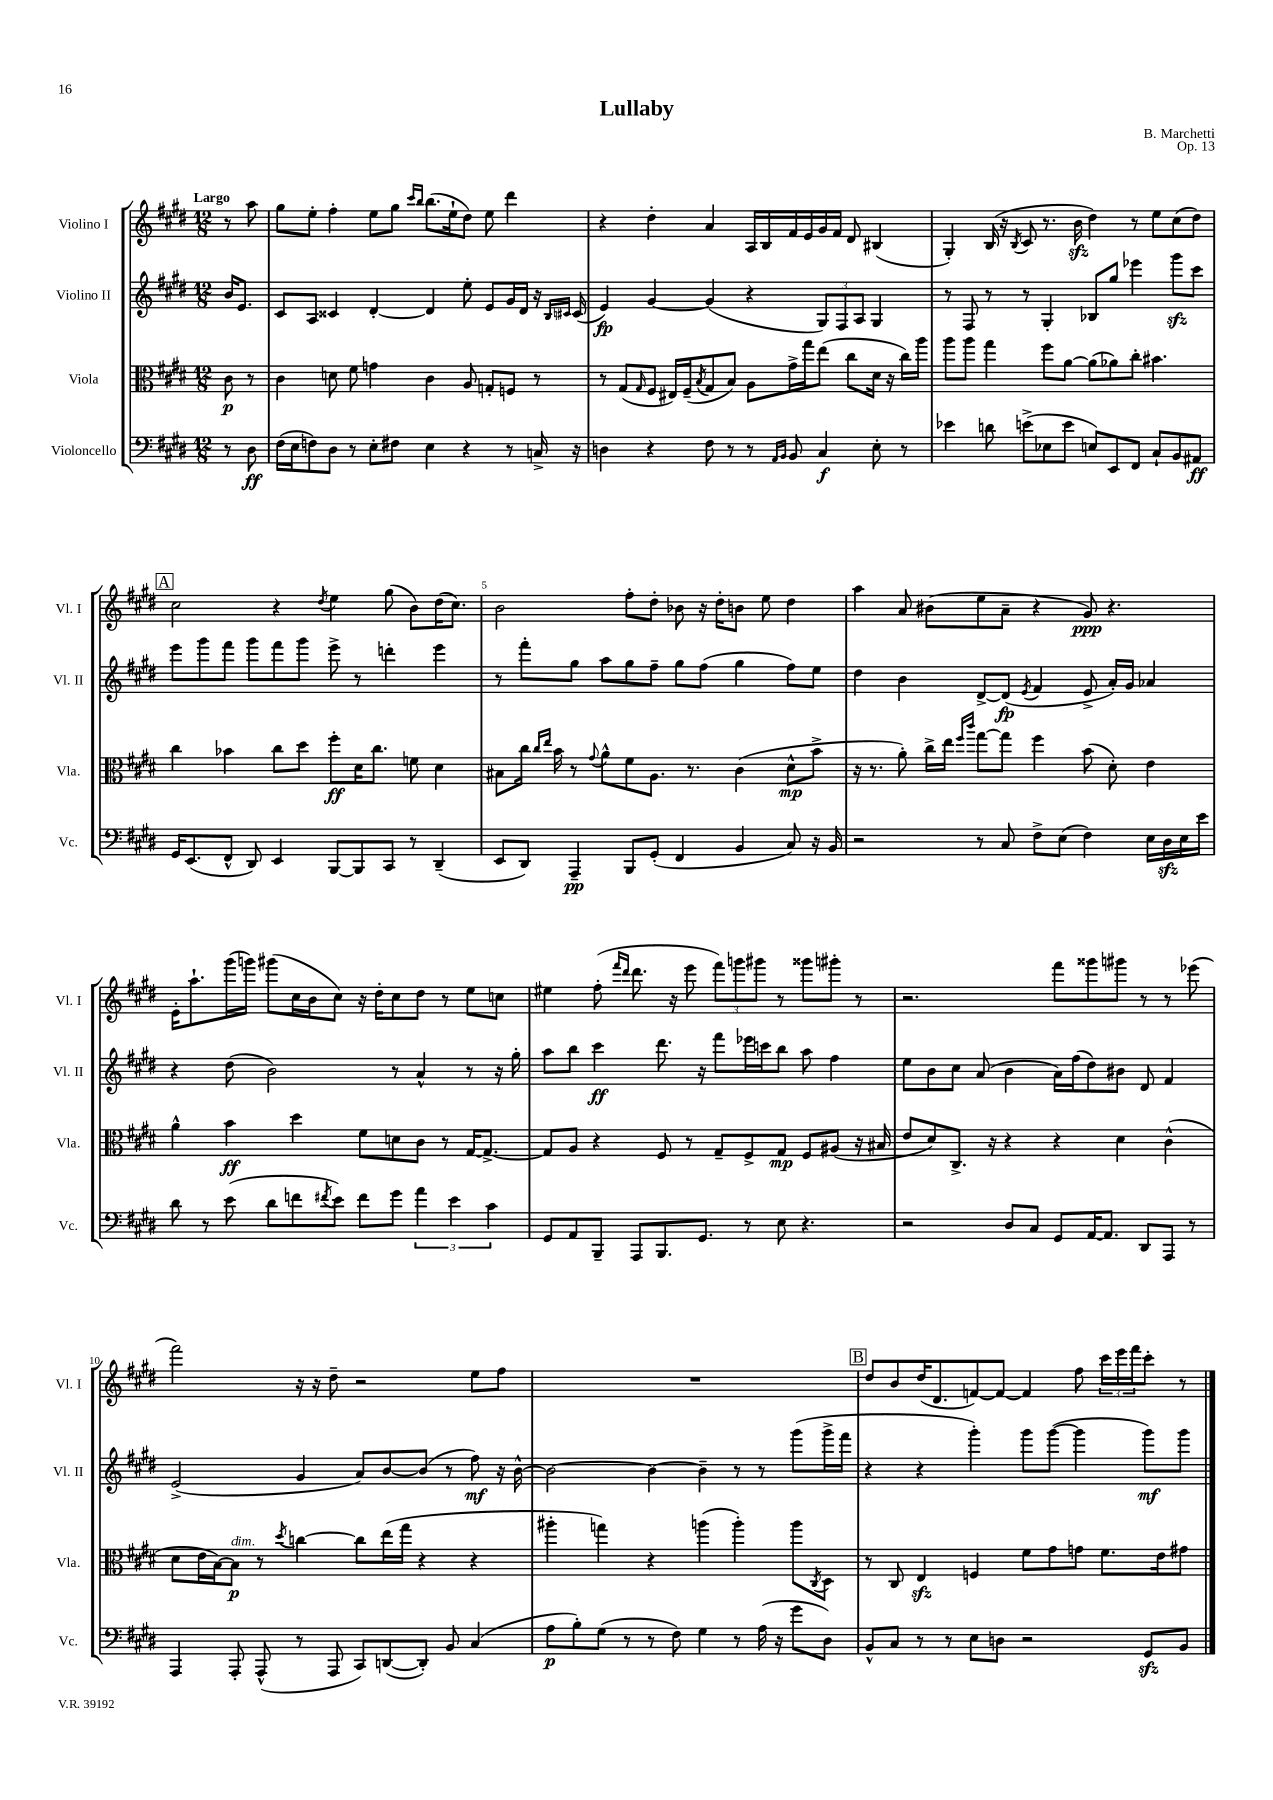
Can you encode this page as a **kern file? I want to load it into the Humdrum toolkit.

**kern	**kern	**kern	**kern
*staff4	*staff3	*staff2	*staff1
*clefF4	*clefC3	*clefG2	*clefG2
*k[f#c#g#d#]	*k[f#c#g#d#]	*k[f#c#g#d#]	*k[f#c#g#d#]
*M12/8	*M12/8	*M12/8	*M12/8
8r	8c#	16b	8r
.	.	8.e	.
8D#	8r	.	8aa
=	=	=	=
(16F#	4c#	8c#	8gg#
16E	.	.	.
8F)	.	8A	8ee'
8D#	8d	4c##	4ff#'
8r	8f#	.	.
8E'	4g	[4d#'	8ee
8F#	.	.	8gg#
.	.	.	16qqccc#
.	.	.	16qqbb
4E	4c#	4d#]	(8.bb
.	.	.	16ee`
4r	8A	8ee'	8dd#)
.	8G'	8e	8ee
8r	8F	16g#	4ddd#
.	.	16d#	.
16C^	8r	16r	.
.	.	16qqB	.
.	.	16qqc#	.
16r	.	(16c#	.
=	=	=	=
4D	8r	4e)	4r
.	(8G#	.	.
.	16qqG#	.	.
4r	8F#	[4g#	4dd#'
.	16E#)	.	.
.	(16F#~	.	.
.	8qB	.	.
8F#	8G#	(4g#]	4a
8r	8B)	.	.
8r	8A	4r	16A
.	.	.	16B
16qqAA	.	.	.
16qqBB	.	.	.
8BB	16g#^	.	16f#
.	16gg#	.	16e
4C#	(8ee	12G#)	16g#
.	.	.	16f#
.	.	12F#	.
.	8cc#	.	8d#
.	.	12A	.
8E'	16d#	4G#	(4B#
.	16r	.	.
8r	16cc#)	.	.
.	16aa	.	.
=	=	=	=
4e-	8aa	8r	4G#')
.	8aa	8F#	.
8d	4gg#	8r	(16B
.	.	.	16r
.	.	.	8qB
(8e^	.	8r	8c#
8E-	8ff#	4G#'	8.r
8e	[8a	.	.
.	.	.	16b
8E)	(8a]	8B-	4dd#)
8EE	8a-)	8gg#	.
8FF#	8cc#'	4eee-	8r
8C#`	4.b#	.	8ee
8BB	.	8ggg#	(8cc#
8AA#	.	8ccc#	8dd#)
=	=	=	=
16GG#	4cc#	8eee	2cc#
(8.EE	.	.	.
.	.	8ggg#	.
8FF#^^	4b-	8fff#	.
8DD#)	.	8ggg#	.
4EE	8cc#	8fff#	4r
.	8dd#	8ggg#	.
.	.	.	8qdd#
[8BBB	8ff#'	8eee^	4ee
8BBB]	16d#	8r	.
.	8.cc#	.	.
8CC#	.	4ddd'	(8gg#
8r	8f	.	8b)
(4DD#~	4d#	4eee	(16dd#
.	.	.	8.cc#)
=	=	=	=
8EE	8B#	8r	2b
8DD#)	16cc#	8fff#'	.
.	16qqcc#	.	.
.	16qqee	.	.
.	16b	.	.
4AAA~	8r	8gg#	.
.	8qqg#	.	.
.	8a^^	8aa	.
8BBB	8f#	8gg#	8ff#'
(8GG#'	8.A	8ff#~	8dd#'
4FF#	.	8gg#	8b-
.	8.r	.	.
.	.	(8ff#	16r
.	.	.	16dd#'
4BB	(4c#	4gg#	8b
.	.	.	8ee
8C#)	8d#^^	8ff#)	4dd#
16r	8b^	8ee	.
16BB	.	.	.
=	=	=	=
2r	16r	4dd#	4aa
.	8.r	.	.
.	8a')	4b	8a
.	16cc#^	.	(8b#
.	16ee	.	.
.	16qqff#	.	.
.	16qqccc#	.	.
8r	[8gg#	[8d#^	8ee
8C#	8gg#]	(8d#]	8a~
.	.	8qe	.
8F#^	4ff#	4f#	4r
(8E	.	.	.
4F#)	(8b	8e^	8g#)
.	8d#')	16a')	4.r
.	.	16g#	.
16E	4e	4a-	.
16D#	.	.	.
16E	.	.	.
16e	.	.	.
=	=	=	=
8d#	4a^^	4r	16e'
.	.	.	8.aa`
8r	.	.	.
(8e	4b	(8dd#	(16ggg#
.	.	.	16ggg)
8d#	.	2b)	(8ggg#
8f	4dd#	.	16cc#
.	.	.	16b
8qf#	.	.	.
8e)	.	.	8cc#)
8f#	8f#	.	16r
.	.	.	16dd#'
8g#	8d	8r	8cc#
6a	8c#	4a^^	8dd#
.	8r	.	8r
6e	.	.	.
.	[16G#	8r	8ee
.	8.G#^_	.	.
6c#	.	.	.
.	.	16r	8cc
.	.	16gg#'	.
=	=	=	=
8GG#	8G#]	8aa	4ee#
8AA	8A	8bb	.
8BBB~	4r	4ccc#	(8ff#'
.	.	.	16qqfff#
.	.	.	16qqddd#
8AAA	.	.	8.ddd#
8.BBB	8F#	8.ddd#	.
.	.	.	16r
.	8r	.	8eee
8.GG#	.	16r	.
.	8G#~	8fff#	12fff#)
.	.	.	12ggg
8r	8F#^	16eee-	.
.	.	.	12ggg#
.	.	16ccc	.
8E	8G#	8bb	8r
4.r	8F#	8aa	8ggg##
.	(8A#	4ff#	8ggg#'
.	16r	.	8r
.	16B#	.	.
=	=	=	=
2r	8e	8ee	2.r
.	8d#)	8b	.
.	8.C#^	8cc#	.
.	.	(8a	.
.	16r	.	.
8D#	4r	4b	.
8C#	.	.	.
8GG#	4r	16a)	8fff#
.	.	(16ff#	.
[16AA	.	8dd#)	8ggg##
8.AA]	.	.	.
.	4d#	8b#	8ggg#
8DD#	.	8d#	8r
8AAA	(4c#^^	4f#	8r
8r	.	.	(8eee-
=	=	=	=
4AAA	8d#	(2e^	2fff#)
.	16e	.	.
.	[16B)	.	.
8AAA'	8B]	.	.
(8AAA^^	8r	.	.
.	8qdd#	.	.
8r	[4cc	4g#	16r
.	.	.	16r
8AAA	.	.	8dd#~
8CC#)	8cc]	8a)	2r
([8DD	(16ee	[8b	.
.	16gg#	.	.
8DD'])	4r	(8b]	.
8BB	.	8r	.
(4C#	4r	8ff#)	8ee
.	.	16r	8ff#
.	.	[16b^^	.
=	=	=	=
8A	4aa#'	2b_	1.r
8B')	.	.	.
(8G#	4gg)	.	.
8r	.	.	.
8r	4r	4b_	.
8F#)	.	.	.
4G#	(4aa	4b~]	.
8r	4aa')	8r	.
(16A	.	8r	.
16r	.	.	.
8g#	8aa	(8ggg#	.
.	8qC#	.	.
8D#)	8D#	16ggg#^	.
.	.	16fff#	.
=	=	=	=
8BB^^	8r	4r	8dd#
8C#	8C#	.	8b
8r	4E	4r	(16dd#
.	.	.	8.d#
8r	.	.	.
8E	4F	4ggg#')	[8f)
8D	.	.	8f_
2r	8f#	8ggg#	4f]
.	8g#	([8ggg#	.
.	8g	4ggg#]	8ff#
.	8.f#	.	24ccc#
.	.	.	24eee
.	.	.	24fff#
8GG#	.	8ggg#)	8ccc#'
.	16e	.	.
8BB	8g#	8ggg#	8r
==	==	==	==
*-	*-	*-	*-
